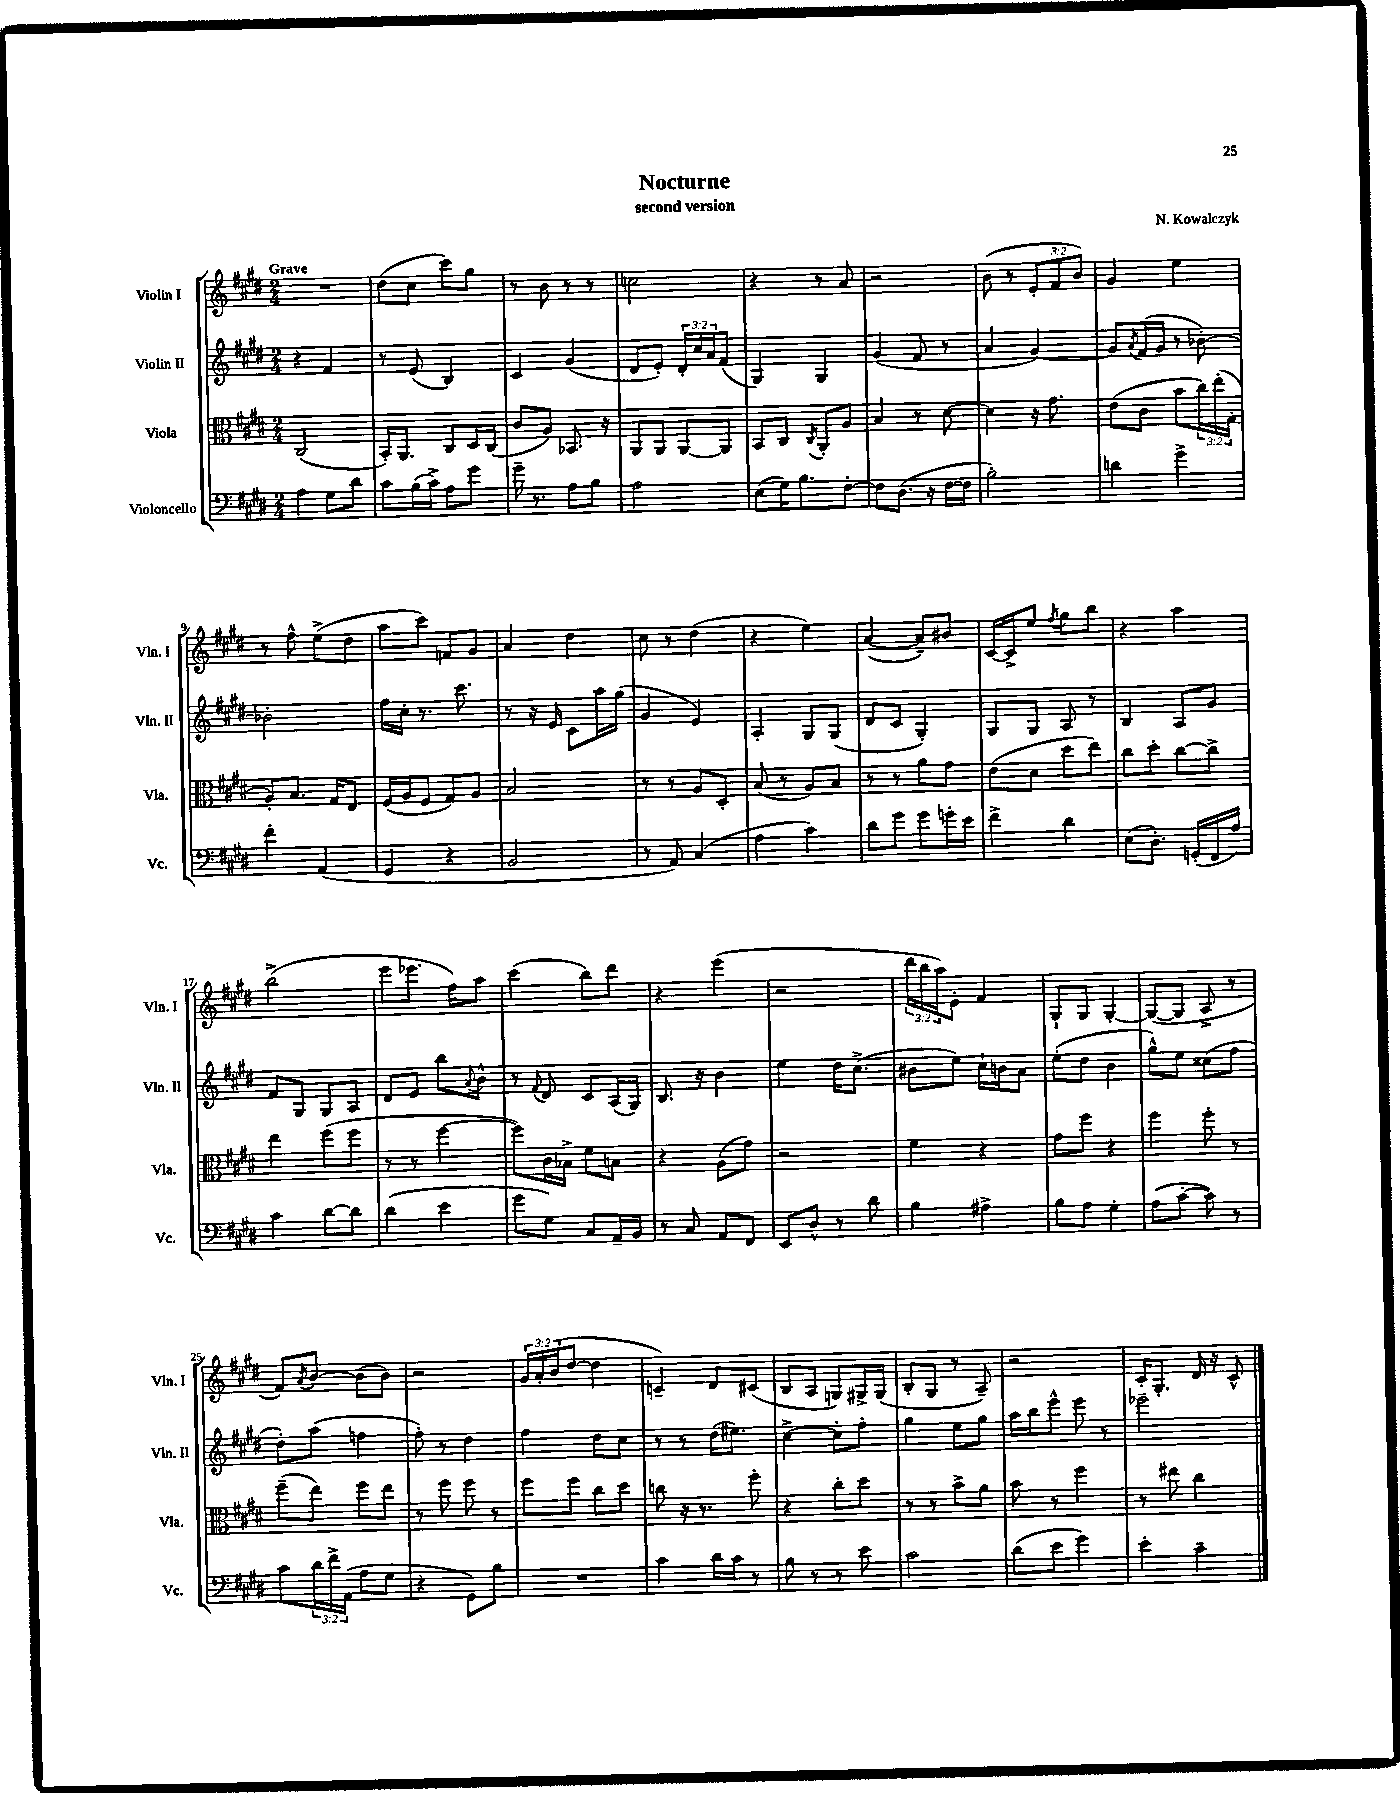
\header { title = "Nocturne" composer = "N. Kowalczyk" subtitle = "second version" }
<<
\new StaffGroup <<
\new Staff = "s0" \with { instrumentName = "Violin I" shortInstrumentName = "Vln. I" } {
    \clef treble \key e \major \numericTimeSignature \time 2/4 \override Staff.TupletNumber.text = #tuplet-number::calc-fraction-text \tempo "Grave"
    R2 |
    dis''8( cis''8 cis'''8) gis''8 |
    r8 b'8 r8 r8 |
    c''2 |
    r4 r8 a'8 |
    r2 |
    b'8( r8 \tuplet 3/2 { e'8-. fis'8 b'8) } |
    gis'4 e''4 |
    r8 fis''8-^ e''8->( dis''8 |
    a''8 cis'''8) f'8 gis'8 |
    a'4 dis''4 |
    cis''8 r8 dis''4( |
    r4 e''4) |
    a'4~( a'8--) bis'8 |
    cis'16~ cis'16-> e''8 \acciaccatura { fis''8 } gis''8 b''8 |
    r4 a''4 |
    b''2->( |
    e'''8 ees'''8. fis''16) a''8 |
    cis'''4( b''8) dis'''8 |
    r4 e'''4( |
    r2 |
    \tuplet 3/2 { dis'''16 b''16 a''16) } e'8-. fis'4 |
    gis8-! gis8 gis4~-. |
    gis8~( gis8 a8-> r8 |
    fis'8) \acciaccatura { a'8 } b'8~ b'8( b'8) |
    r2 |
    \tuplet 3/2 { gis'16 a'16-. b'16( } dis''8~ dis''4 |
    c'4--) dis'8 cis'8( |
    b8 a8 g8) gis16-> gis16( |
    b8-. gis8 r8 a8--) |
    r2 |
    cis'16-. gis8.-. dis'16 r16 cis'8-^ \bar "|." |
}
\new Staff = "s1" \with { instrumentName = "Violin II" shortInstrumentName = "Vln. II" } {
    \clef treble \key e \major \numericTimeSignature \time 2/4 \override Staff.TupletNumber.text = #tuplet-number::calc-fraction-text
    r4 fis'4 |
    r8 e'8( b4) |
    cis'4 gis'4( |
    dis'8 e'8-.) \tuplet 3/2 { dis'16-. cis''16 a'16 } fis'8( |
    gis4) gis4 |
    gis'4( fis'8 r8 |
    a'4 gis'4~) |
    gis'8 \acciaccatura { a'8 } fis'16( gis'16 r8 bes'8~-.) |
    bes'2-. |
    fis''16 cis''16-. r8. cis'''8. |
    r8 r16 e'16 cis'8 a''16 gis''16( |
    gis'4 e'4) |
    a4-. gis8 gis8( |
    dis'8 cis'8 gis4-.) |
    gis8 gis8 a8 r8 |
    b4 a8 gis'8 |
    fis'8 gis8 gis8 a8 |
    dis'8 e'8 b''8 \appoggiatura { a'8 } b'8-^ |
    r8 \appoggiatura { fis'8 } dis'8 cis'8 a16( gis16) |
    b8. r16 b'4 |
    e''4 dis''16 cis''8.->( |
    bis'8 e''8) cis''16-! b'16 a'8 |
    e''8-.( dis''8 b'4 |
    gis''8-^) e''8 cisis''8( fis''8 |
    dis''8-.) a''8( f''4 |
    fis''8-.) r8 dis''4 |
    fis''4 dis''8 cis''8 |
    r8 r8 dis''16( eis''8.) |
    cis''4~-> cis''8-. fis''8-. |
    gis''4 e''8 gis''8 |
    a''16 b''16 e'''8-^ e'''8 r8 |
    ees'''2-- \bar "|." |
}
\new Staff = "s2" \with { instrumentName = "Viola" shortInstrumentName = "Vla." } {
    \clef alto \key e \major \numericTimeSignature \time 2/4 \override Staff.TupletNumber.text = #tuplet-number::calc-fraction-text
    cis2( |
    b,16-.) a,8. cis8 dis16 cis16( |
    cis'8 a8) bes,8. r16 |
    a,8 a,8 a,8~ a,8 |
    b,8 cis8 \acciaccatura { cis8 } a,8-. a8 |
    b4 r8 dis'8~ |
    dis'4 r16 gis'8. |
    e'8( cis'8 b'8 \tuplet 3/2 { cis''16) e''16-.( gis16-. } |
    a8-.) b8. gis16 e8 |
    fis16( a16 fis8 gis8) a8 |
    b2 |
    r8 r8 a8 dis8-. |
    b8( r8 a8) b8 |
    r8 r8 a'8 gis'8 |
    e'8( dis'8 dis''8 e''8) |
    cis''8 dis''8-. cis''8~ cis''8-> |
    e''4 fis''8( fis''8 |
    r8 r8 fis''4~ |
    fis''8) cis'16 bes16-> fis'8 b8 |
    r4 a8( gis'8) |
    r2 |
    fis'4 r4 |
    gis'8 fis''8 r4 |
    fis''4 fis''8-. r8 |
    fis''8--( e''8) fis''8 e''8 |
    r8 fis''8 fis''8 r8 |
    fis''8 fis''8 cis''8 dis''8 |
    c''8 r16 r8. fis''8-. |
    r4 cis''8-. dis''8 |
    r8 r8 b'8-> a'8 |
    b'8 r8 fis''4 |
    r8 eis''8 cis''4 \bar "|." |
}
\new Staff = "s3" \with { instrumentName = "Violoncello" shortInstrumentName = "Vc." } {
    \clef bass \key e \major \numericTimeSignature \time 2/4 \override Staff.TupletNumber.text = #tuplet-number::calc-fraction-text
    a4 gis8 dis'8 |
    cis'8 b16( cis'16->) a8 gis'8 |
    gis'16-- r8. a8 b8 |
    a2 |
    e8( gis16) b8. fis8~-. |
    fis8 dis8.( r16 fis16~ fis16 |
    b2-.) |
    d'4 gis'4-> |
    fis'4-. a,4( |
    gis,4 r4 |
    b,2 |
    r8 a,8) cis4( |
    a4 cis'4) |
    dis'8 gis'8 gis'8 g'16-. e'16 |
    fis'4-> dis'4 |
    e8( dis8.-.) g,16-.( fis,16 a16) |
    cis'4 dis'8~ dis'8 |
    dis'4( e'4 |
    gis'8 gis8) cis8 a,16-- b,16 |
    r8 cis8 a,8 fis,8 |
    e,8 dis8-^ r8 dis'8 |
    b4 ais4-> |
    b8 a8 gis4-. |
    a8( cis'8~-. cis'8) r8 |
    cis'8 \tuplet 3/2 { dis'16 fis'16-> a,16( } a8 gis8 |
    r4 gis,8) b8 |
    R2 |
    cis'4 dis'16 cis'16 r8 |
    b8 r8 r8 e'8 |
    cis'2 |
    dis'8( e'8 gis'4) |
    e'4-. cis'4-- \bar "|." |
}
>>
>>
